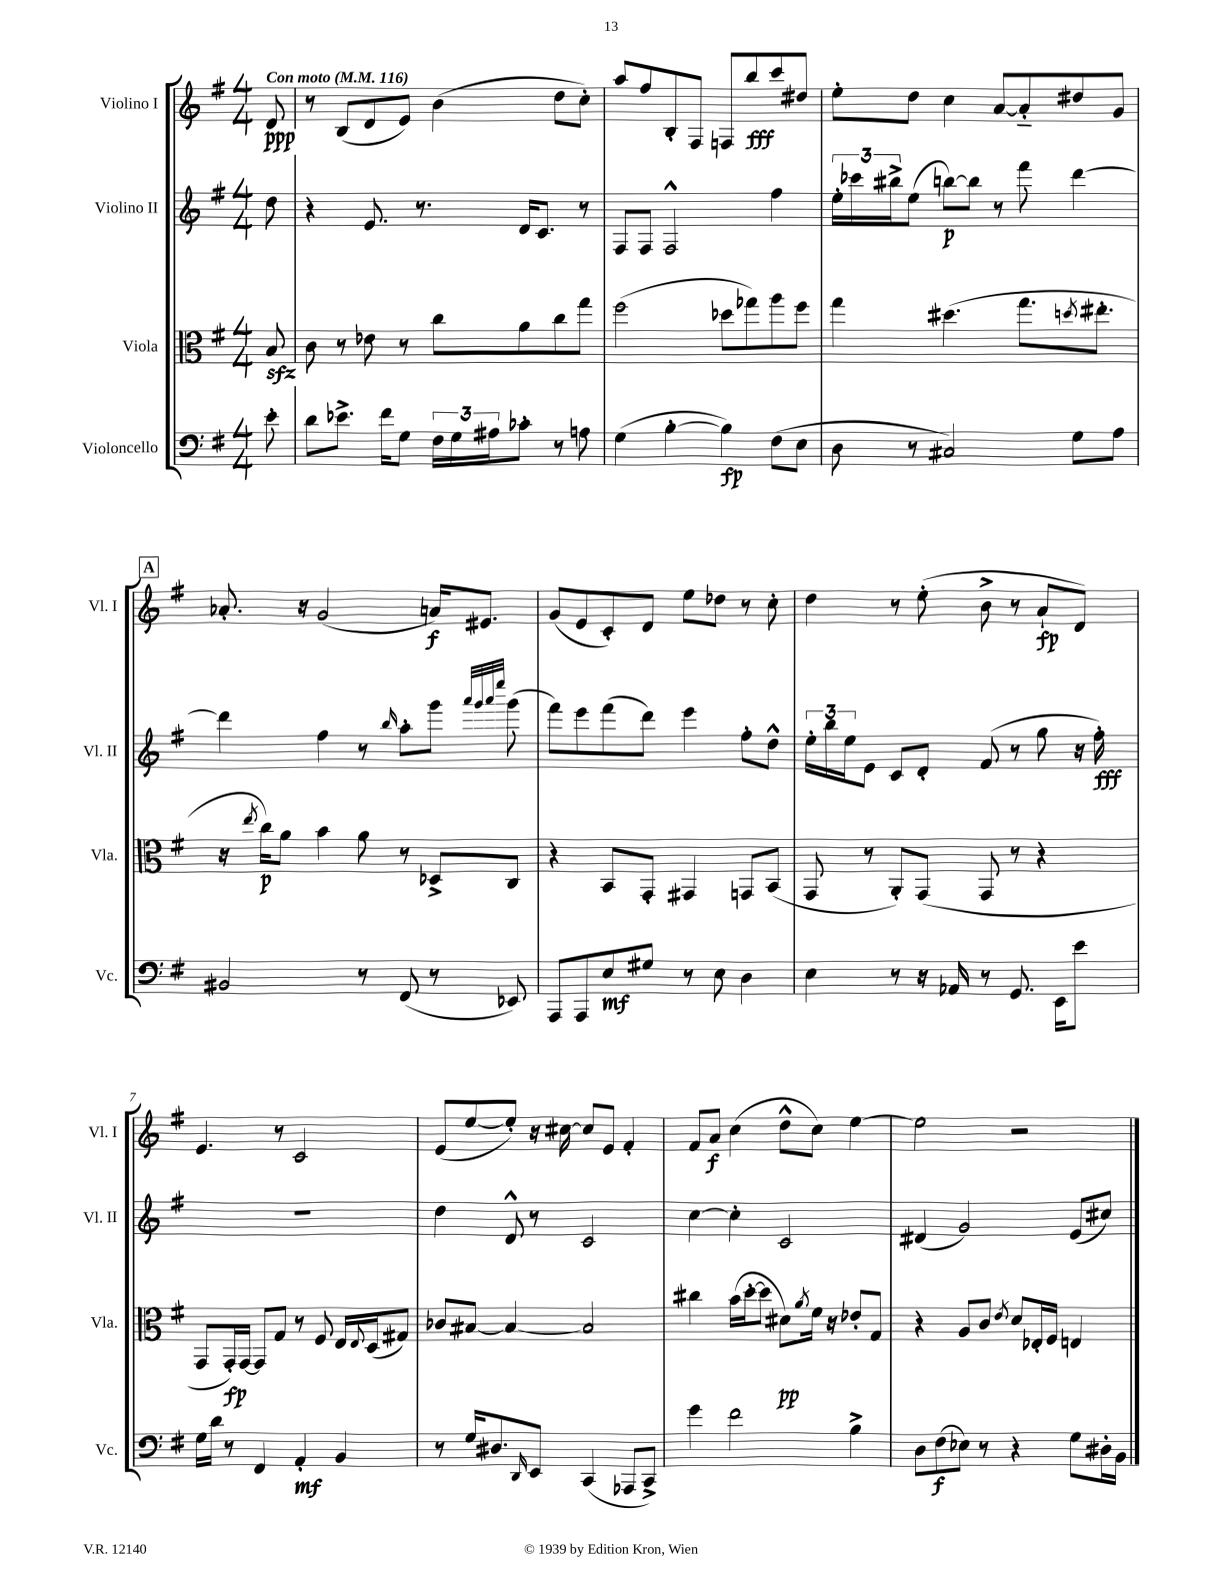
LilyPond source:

<<
\new StaffGroup <<
\new Staff = "s0" \with { instrumentName = "Violino I" shortInstrumentName = "Vl. I" } {
    \clef treble \key g \major \numericTimeSignature \time 4/4 \partial 8 \tempo "Con moto" 4 = 116
    d'8\ppp |
    r8 b8( d'8 e'8) b'4( d''8 c''8-.) |
    a''8 fis''8 b8-. fis8 f8 b''8\fff c'''8 dis''8 |
    e''8-. d''8 c''4 a'8~ a'8-_ dis''8 g'8 |
    \mark \markup { \box "A" } aes'8.-. r16 g'2( a'16\f) eis'8. |
    g'8( e'8 c'8-.) d'8 e''8 des''8 r8 c''8-. |
    d''4 r8 e''8-.( b'8-> r8 a'8-!\fp d'8) |
    e'4. r8 c'2 |
    e'8( e''8~ e''8-.) r16 cis''16~ cis''8 e'8 fis'4-. |
    fis'8 a'8\f c''4( d''8-^ c''8) e''4~ |
    e''2 r2 \bar "|." |
}
\new Staff = "s1" \with { instrumentName = "Violino II" shortInstrumentName = "Vl. II" } {
    \clef treble \key g \major \numericTimeSignature \time 4/4 \partial 8
    d''8 |
    r4 e'8. r8. d'16 c'8. r8 |
    fis8 fis8 fis2-^ fis''4 |
    \tuplet 3/2 { e''16-. ces'''16 bis''16-> } e''8( b''8~\p) b''8 r8 fis'''8 d'''4~ |
    \mark \markup { \box "A" } d'''4 fis''4 r8 \grace { b''16 } a''8-. g'''8 \grace { a'''32 g'''32 a'''32 e''''32 } g'''8( |
    fis'''8) e'''8 fis'''8( d'''8) e'''4 fis''8-. d''8-^ |
    \tuplet 3/2 { e''16-. b''16 e''16 } e'8 c'8 d'8-. fis'8( r8 g''8 r16 fis''16-.\fff) |
    R1 |
    d''4 d'8-^ r8 c'2 |
    c''4~ c''4-. c'2 |
    dis'4( g'2) e'8( cis''8) \bar "|." |
}
\new Staff = "s2" \with { instrumentName = "Viola" shortInstrumentName = "Vla." } {
    \clef alto \key g \major \numericTimeSignature \time 4/4 \partial 8
    b8\sfz |
    c'8 r8 ees'8 r8 c''8 a'8 c''8 g''8 |
    fis''2( des''8 ges''8) a''8 fis''8 |
    g''4 dis''4.( g''8. \acciaccatura { d''8 } eis''8.-. |
    \mark \markup { \box "A" } r16 \acciaccatura { e''8 } c''16\p) a'8 b'4 a'8 r8 des8-> c8 |
    r4 b,8 g,8-. gis,4 g,8 b,8( |
    g,8 r8 a,8-.) g,8( g,8 r8 r4 |
    g,8 g,16-.\fp) g,16~ g,8 g8 r8 fis8 e16 \appoggiatura { e8 } d16( gis8) |
    ces'8 bis8~ bis4~ bis2 |
    cis''4 b'16( d''16~-. d''8 dis'8\pp) \acciaccatura { a'8 } fis'16 r16 ees'8-. g8 |
    r4 a8 c'8 \acciaccatura { e'8 } d'8 ees16-. fis16 e4 \bar "|." |
}
\new Staff = "s3" \with { instrumentName = "Violoncello" shortInstrumentName = "Vc." } {
    \clef bass \key g \major \numericTimeSignature \time 4/4 \partial 8
    e'8-. |
    d'8 ees'8.-> fis'16 g8 \tuplet 3/2 { fis16 g16 ais16 } ces'8-. r8 a8 |
    g4( b4~-. b4\fp) fis8( e8 |
    d8 r8 cis2) g8 a8 |
    \mark \markup { \box "A" } bis,2 r8 fis,8( r8 ees,8) |
    a,,8 a,,8 e8\mf gis8 r8 e8 d4 |
    e4 r8 r16 aes,16 r8 g,8. e,16 e'8 |
    g16 d'16 r8 fis,4 a,4-.\mf b,4 |
    r8 g16 dis8. \grace { d,16 } e,8 c,4( aes,,8 c,8->) |
    g'4 fis'2 b4-> |
    d8 fis8\f( ees8) r8 r4 g8 dis16-. b,16 \bar "|." |
}
>>
>>
